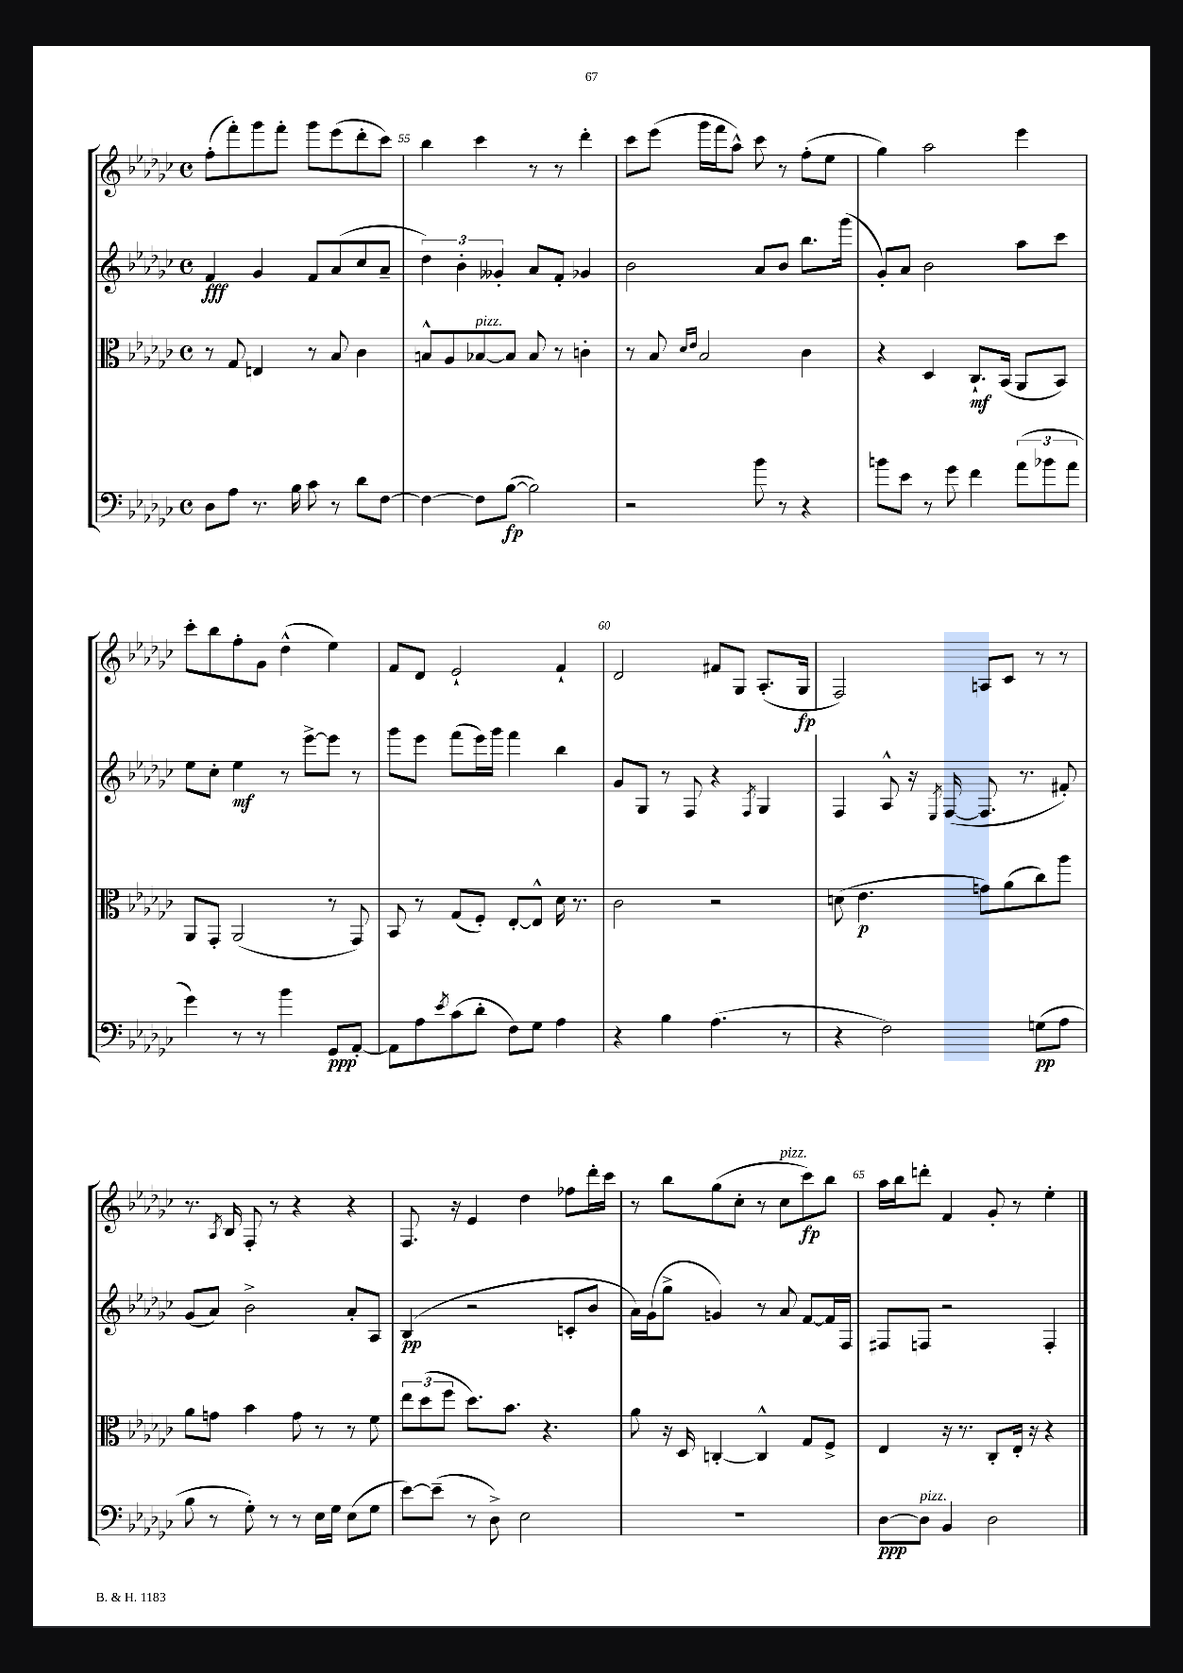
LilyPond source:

<<
\new StaffGroup <<
\new Staff = "s0" {
    \clef treble \key ges \major \defaultTimeSignature \time 4/4
    f''8-.( f'''8-.) ges'''8 f'''8-. ges'''8 ees'''8( des'''8-. ces'''8) |
    bes''4 ces'''4 r8 r8 des'''4-. |
    ces'''8 ees'''8( ges'''16 f'''16 aes''8-^) ces'''8 r8 f''8-.( ees''8 |
    ges''4) aes''2 ees'''4 |
    ces'''8-. bes''8 f''8-. ges'8 des''4-^( ees''4) |
    f'8 des'8 ees'2-! f'4-! |
    des'2 fis'8 ges8 aes8.-.( ges16\fp |
    f2) a8 ces'8 r8 r8 |
    r8. \acciaccatura { aes8 } bes16 f8-. r8 r4 r4 |
    f8. r16 ees'4 des''4 fes''8 des'''16-. ces'''16 |
    r8 bes''8 ges''8( ces''8-. r8 ces''8^\markup { \italic "pizz." } ces'''8\fp) bes''8 |
    aes''16 bes''16 d'''8-. f'4 ges'8-. r8 ees''4-. \bar "|." |
}
\new Staff = "s1" {
    \clef treble \key ges \major \defaultTimeSignature \time 4/4
    f'4\fff ges'4 f'8 aes'8( ces''8 aes'8-- |
    \tuplet 3/2 { des''4) bes'4-. geses'4-. } aes'8 f'8-. ges'4 |
    bes'2 aes'8 bes'8 bes''8. ges'''16( |
    ges'8-.) aes'8 bes'2 aes''8 ces'''8 |
    ees''8 ces''8-. ees''4\mf r8 ees'''8~-> ees'''8 r8 |
    ges'''8 ees'''8 f'''8( ees'''16) ges'''16 f'''4 bes''4 |
    ges'8 ges8 r8 f8 r4 \acciaccatura { f8 } ges4 |
    f4 aes8-^ r16 \acciaccatura { ees8 } f16~( f8. r8. fis'8-.) |
    ges'8( aes'8) bes'2-> aes'8-. aes8 |
    bes4\pp( r2 c'8-. bes'8 |
    aes'16) ges'16( ges''8-> g'4) r8 aes'8 f'8~ f'16 f16 |
    fis8 f8 r2 f4-. \bar "|." |
}
\new Staff = "s2" {
    \clef alto \key ges \major \defaultTimeSignature \time 4/4
    r8 ges8 e4 r8 bes8 ces'4 |
    b8-^ aes8 bes8~^\markup { \italic "pizz." } bes8 bes8 r8 c'4-. |
    r8 bes8 \grace { des'16 ees'16 } bes2 ces'4 |
    r4 des4 ces8.-!\mf bes,16( aes,8 bes,8) |
    aes,8 ges,8-. aes,2( r8 ges,8) |
    bes,8 r8 ges8( f8-.) ees8~-. ees8-^ des'16 r8. |
    ces'2 r2 |
    d'8( ees'4.\p g'8) aes'8( ces''8) aes''8 |
    aes'8 g'8 bes'4 g'8 r8 r8 f'8 |
    \tuplet 3/2 { ees''8 des''8( f''8 } des''8.) bes'8. r4. |
    aes'8 r16 des16 c4~-. c4-^ ges8 f8-> |
    ees4 r16 r8. ces8-. ees16-. r16 r4 \bar "|." |
}
\new Staff = "s3" {
    \clef bass \key ges \major \defaultTimeSignature \time 4/4
    des8 aes8 r8. bes16 ces'8 r8 des'8 f8~ |
    f4~ f8 bes8~\fp( bes2) |
    r2 bes'8 r8 r4 |
    b'8 ees'8 r8 ges'8 f'4 \tuplet 3/2 { aes'8( bes'8 aes'8 } |
    ges'4) r8 r8 bes'4 ges,8\ppp aes,8~-. |
    aes,8 aes8 \acciaccatura { ees'8 } ces'8( des'8-. f8) ges8 aes4 |
    r4 bes4 aes4.( r8 |
    r4 f2) g8\pp( aes8 |
    bes8 r8 ges8-.) r8 r8 ees16 ges16 ees8( ges8 |
    ees'8~) ees'8--( r8 des8->) ees2 |
    R1 |
    des8~\ppp des8^\markup { \italic "pizz." } bes,4 des2 \bar "|." |
}
>>
>>
\layout { \context { \Score currentBarNumber = #54 \override BarNumber.break-visibility = ##(#f #t #t) barNumberVisibility = #(every-nth-bar-number-visible 5) } }
